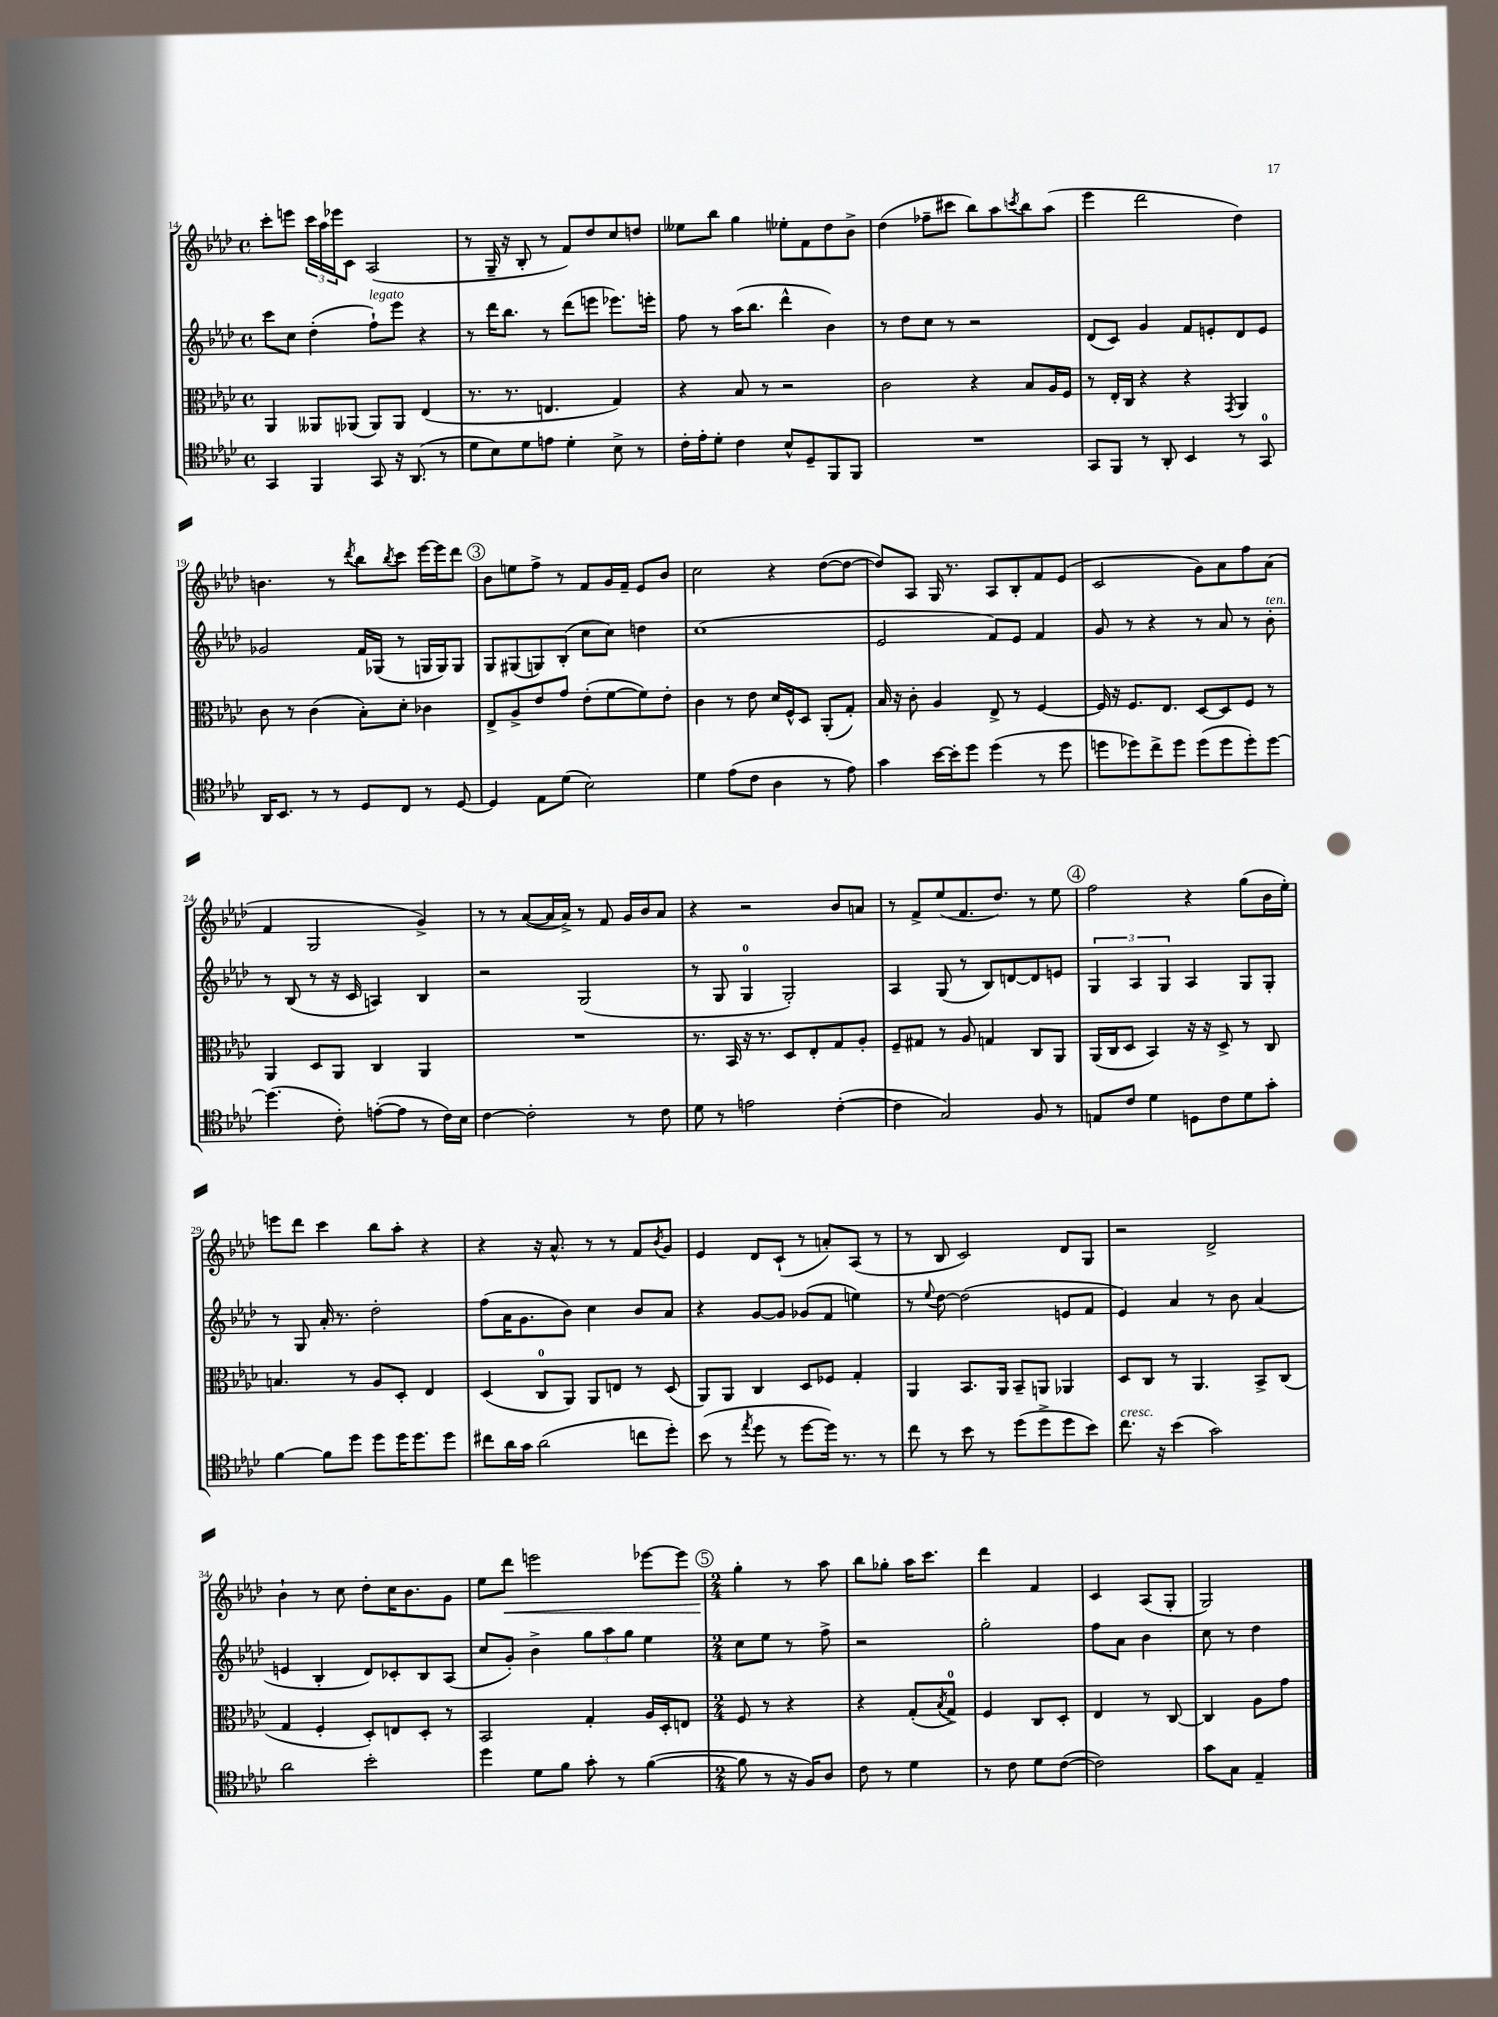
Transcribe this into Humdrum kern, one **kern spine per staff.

**kern	**kern	**kern	**kern	**dynam
*part4	*part3	*part2	*part1	*part1
*staff4	*staff3	*staff2	*staff1	*staff1
*clefC4	*clefC3	*clefG2	*clefG2	*
*k[b-e-a-d-]	*k[b-e-a-d-]	*k[b-e-a-d-]	*k[b-e-a-d-]	*
*M4/4	*M4/4	*M4/4	*M4/4	*
*met(c)	*met(c)	*met(c)	*met(c)	*
=14	=14	=14	=14	=14
4GG/	4AA-/	8ccc\L	8ccc'\L	.
.	.	8cc\J	8eeen\J	.
4FF/	8AA--X/L	(4dd-'\	24ccc\LL	.
.	.	.	24aa-\	.
.	.	.	24eee-X\J	.
.	(8AA-X/J	.	8c\J	.
!	!	!LO:TX:a:i:t=legato	!	!
8GG/	8AA-/L)	8ff`\L)	(2A-/	.
16r	8AA-/J	8eee-\J	.	.
(8.AA-/	.	.	.	.
.	(4E-/	4r	.	.
8r	.	.	.	.
=15	=15	=15	=15	=15
8d-\L	8.r	8r	8r	.
8B-\)	.	16ddd-\KL	16G~/	.
.	8.r	8.bb-\J	16r	.
8d-\	.	.	8B-'/	.
8en\J	4.En/	8r	8r	.
4d-'\	.	(8ddd-\L	8f/L)	.
.	.	8eeen\J	8dd-/	.
8B-^\	4G/)	8.eee-X\L)	8cc/	.
8r	.	.	8ddn/J	.
.	.	16eeen'\Jk	.	.
=16	=16	=16	=16	=16
16c'\LL	4r	8ff\	8ee--X\L	.
16e-'\J	.	.	.	.
8d-'\J	.	8r	8bb-\J	.
4c\	8B-/	(16aa-\KL	4gg\	.
.	.	8.bb-\J	.	.
.	8r	.	.	.
8B-^^/L	2r	4ddd-^^\	8ee-X'\L	.
8D-~/	.	.	8f\	.
8FF/	.	4b-\)	8dd-\	.
8FF/J	.	.	8b-^\J	.
=17	=17	=17	=17	=17
1r	2c\	8r	(4dd-\	.
.	.	8dd-\L	.	.
.	.	8cc\J	8ff-X~\L	.
.	.	8r	8ccc#X\J	.
.	4r	2r	8bb-\L)	.
.	.	.	8aa-\	.
.	.	.	8qcccn/	.
.	8B-/L	.	8bb-\	.
.	16A-/L	.	(8aa-\J	.
.	16F/JJ	.	.	.
=18	=18	=18	=18	=18
8GG/L	8r	(8d-/L	4eee-\	.
8FF/J	16E-'/LL	8c/J)	.	.
.	16C/JJ	.	.	.
8r	4r	4g/	2ddd-\	.
8AA-'/	.	.	.	.
4BB-/	4r	8f/L	.	.
.	.	8en'/	.	.
.	8qGG/	.	.	.
8r	4AA-/	8d-/	4dd-\)	.
8GG/	.	8e/J	.	.
!!LO:LB:g=z
=19	=19	=19	=19	=19
16AA-/KL	8c\	2g-X/	4.bn\	.
8.BB-/J	.	.	.	.
.	8r	.	.	.
8r	(4c\	.	.	.
8r	.	.	8r	.
.	.	.	8qddd-/	.
8D-/L	8B-'\L)	16f/LL	8bb-\L	.
.	.	(16G-X/JJ	.	.
.	.	.	8qbb-/	.
8C/J	8d-'\J	8r	8ccc\J	.
8r	4c-X\	16Gn/LL	[16eee-\LL	.
.	.	16G/J)	16eee-\J]	.
[8D-/	.	8G/J	8ddd-\J	.
!!LO:REH:place=s1:t=3
=20	=20	=20	=20	=20
4D-/]	8E-^/L	8G/L	8b-\L	.
.	8A-^/	(8G#X/	8een\	.
8E-\L	8e-/	8Gn/)	8ff^\J	.
(8d-\J	8g/J	(8B-'/J	8r	.
2B-\)	(8e-'\L	8cc\L	8f/L	.
.	[8f\	8cc\J)	16g/L	.
.	.	.	16f~/JJ	.
.	8f\])	4ddn\	8e-/L	.
.	8e-'\J	.	8b-/J	.
=21	=21	=21	=21	=21
4d-\	4c\	(1cc	2cc\	.
(8e-\L	8r	.	.	.
8c\J	8e-\	.	.	.
4A-\	16d-/LL	.	4r	.
.	16F^^/J	.	.	.
.	8D-/J	.	.	.
8r	(8AA-'/L	.	([8dd-\L	.
8e-\)	8G'/J)	.	8dd-\J_	.
=22	=22	=22	=22	=22
4g\	16B-/	2e-/	8dd-/L])	.
.	16r	.	.	.
.	8c'\	.	8A-/J	.
[16b-\LL	4A-/	.	16G/	.
16b-'\J]	.	.	8.r	.
8dd-\J	.	.	.	.
(4dd-\	8E-^/	8f/L)	8A-/L	.
.	8r	8e-/J	8B-'/	.
8r	[4F/	4f/	8f/	.
8dd-\	.	.	(8e-/J	.
=23	=23	=23	=23	=23
8ddn\L	16F/]	8g/	2c/	.
.	16r	.	.	.
8dd-X\)	8.F/L	8r	.	.
8cc^\	.	4r	.	.
.	8.E-/J	.	.	.
8dd-\J	.	.	.	.
(8dd-\L	[8D-/L	8r	8g\L)	.
8dd-\	8D-/]	8a-/	8a-\	.
8dd-'\)	8F/J	8r	8ff\	.
!	!	!LO:TX:a:i:t=ten.	!	!
[8dd-\J	8r	8b-'\	(8a-\J	.
!!LO:LB:g=z
=24	=24	=24	=24	=24
(4.dd-\]	4AA-/	8r	4f/	.
.	.	(8B-/	.	.
.	8D-/L	8r	2G/	.
8c'\)	8AA-/J	16r	.	.
.	.	16c/	.	.
([8en'\L	4C/	4An/)	.	.
8e\J]	.	.	.	.
8r	4AA-/	4B-/	4g^/)	.
16c\LL)	.	.	.	.
16B-\JJ	.	.	.	.
=25	=25	=25	=25	=25
[4c\	1r	2r	8r	.
.	.	.	8r	.
2c'\]	.	.	([8a-/L	.
.	.	.	16a-/L]	.
.	.	.	16a-^/JJ)	.
.	.	(2G/	8r	.
.	.	.	8f/	.
8r	.	.	16g/LL	.
.	.	.	16b-/J	.
8c\	.	.	8a-/J	.
=26	=26	=26	=26	=26
8d-\	8.r	8r	4r	.
8r	.	8G/	.	.
.	16BB-/	.	.	.
2en\	16r	4G/	2r	.
.	8.r	.	.	.
.	8D-/L	2G'/)	.	.
.	8E-'/	.	.	.
([4c'\	8G/	.	8b-/L	.
.	8A-'/J	.	8an/J	.
=27	=27	=27	=27	=27
4c\]	8F~/L	4A-/	8r	.
.	8G#X/J	.	8f^/L	.
2G/)	8r	(8G/	(8ee-/	.
.	8A-/	8r	8.f/	.
.	4Gn/	8B-/L)	.	.
.	.	.	8.dd-/J)	.
.	.	[8dn/	.	.
8F/	8C/L	8d/]	8r	.
8r	8AA-/J	8en/J	8ee-\	.
!!LO:REH:place=s1:t=4
=28	=28	=28	=28	=28
8En/L	(16AA-/LL	6G/	2ff\	.
.	16C/J	.	.	.
8c/J	8D-/J	.	.	.
.	.	6A-/	.	.
4d-\	4BB-/)	.	.	.
.	.	6G/	.	.
8Dn\L	16r	4A-/	4r	.
.	16r	.	.	.
8c\	8D-^/	.	.	.
8d-\	8r	8G/L	(8gg\L	.
8g'\J	8C/	8G'/J	16b-\L	.
.	.	.	16ee-'\JJ)	.
!!LO:LB:g=z
=29	=29	=29	=29	=29
[4f\	4.Bn/	8r	8eeen\L	.
.	.	8G/	8ddd-\J	.
8f\L]	.	16a-'/	4ccc\	.
.	.	8.r	.	.
8dd-\J	8r	.	.	.
8dd-\L	8A-/L	2dd-'\	8bb-\L	.
16dd-\K	8D-'/J	.	8aa-'\J	.
8.dd-\	.	.	.	.
.	4E-/	.	4r	.
8dd-\J	.	.	.	.
=30	=30	=30	=30	=30
8cc#X\L	(4D-/	(8ff\L	4r	.
16a-\L	.	16a-\K	.	.
16g\JJ	.	8.g\	.	.
(2a-\	8C/L	.	16r	.
.	.	.	8.a-^^/	.
.	8AA-/J)	8b-\J)	.	.
.	8AA-/L	4cc\	8r	.
.	8En/J	.	8r	.
8ccn\L	8r	8b-/L	8f/L	.
.	.	.	8qb-/	.
8dd-'\J)	(8D-/	8a-/J	8g/J	.
=31	=31	=31	=31	=31
(8b-\	8AA-/L)	4r	4e-/	.
8r	8AA-/J	.	.	.
8qee-/	.	.	.	.
8dd-\	4C/	[8g/L	8d-/L	.
8r	.	8g/J]	(8c`/J	.
[8dd-\L	8D-/L	(8g-X/L	8r	.
16dd-\Jk])	8F-X/J	8f/J	8an'/L)	.
8.r	.	.	.	.
.	4G'/	4een\)	(8A-/J	.
8r	.	.	8r	.
=32	=32	=32	=32	=32
8cc\	4AA-/	8r	8r	.
.	.	8qqee-/	.	.
8r	.	[8dd-\	8B-/	.
8b-\	8.BB-/L	(2dd-\]	2c/)	.
8r	.	.	.	.
.	16AA-/Jk	.	.	.
(8dd-\L	8BB-~/L	.	.	.
8dd-^\	8AAn/J	.	.	.
8dd-\	4AA-X/	8en/L	8d-/L	.
8b-\J)	.	8f/J	8G/J	.
=33	=33	=33	=33	=33
!LO:TX:a:i:t=cresc.	!	!	!	!
8.cc\	8D-/L	4e-/)	2r	.
.	8C/J	.	.	.
16r	.	.	.	.
(4b-\	8r	4a-/	.	.
.	4.AA-/	.	.	.
2g\)	.	8r	2d-^/	.
.	.	8b-\	.	.
.	8BB-^/L	(4a-/	.	.
.	(8C/J	.	.	.
!!LO:LB:g=z
=34	=34	=34	=34	=34
2a-\	4G/	4en/	4b-`\	.
.	4F'/	4B-'/	8r	.
.	.	.	8cc\	.
2b-'\	8D-'/L)	8d-/L)	8dd-'\L	.
.	8En/	8c-X'/	16cc\K	.
.	.	.	8.b-\	.
.	8D-'/J	8B-/	.	.
.	8r	(8A-/J	8g\J	.
=35	=35	=35	=35	=35
4dd-\	2BB-/	8cc/L	8ee-\L	.
!	!	!	!	!LO:HP:b
.	.	8g'/J)	8ddd-\J	<
8d-\L	.	4b-^\	2eeen\	.
8f\J	.	.	.	.
8g'\	4G'/	12gg\L	.	.
.	.	12aa-\	.	.
8r	.	.	.	.
.	.	12gg\J	.	.
([4f\	16A-/LL	4ee-\	[8eee-X\L	.
.	16D-'/J	.	.	.
.	8En/J	.	8eee-\J]	.
!!LO:REH:place=s1:t=5
=36	=36	=36	=36	=36
*M2/4	*M2/4	*M2/4	*M2/4	*
8f\]	8F/	8cc\L	4gg'\	.
8r	8r	8ee-\J	.	.
16r	4r	8r	8r	[
16F/KL)	.	.	.	.
8A-/J	.	8ff^\	8aa-\	.
=37	=37	=37	=37	=37
8c\	4r	2r	8bb-\L	.
8r	.	.	8gg-X'\J	.
4d-\	(8G'/L	.	16aa-\KL	.
.	.	.	8.ccc\J	.
.	8qB-/	.	.	.
.	8G^/J)	.	.	.
=38	=38	=38	=38	=38
8r	4F/	2gg'\	4ddd-\	.
8c\	.	.	.	.
8d-\L	8C/L	.	4f/	.
([8c\J	8D-'/J	.	.	.
=39	=39	=39	=39	=39
2c\])	4E-/	8ff\L	4c/	.
.	.	8a-\J	.	.
.	8r	4b-\	(8A-/L	.
.	[8C/	.	8G'/J	.
=40	=40	=40	=40	=40
8g\L	4C/]	8cc\	2G/)	.
8G\J	.	8r	.	.
4E-~/	8A-\L	4dd-\	.	.
.	8g\J	.	.	.
==	==	==	==	==
*-	*-	*-	*-	*-
